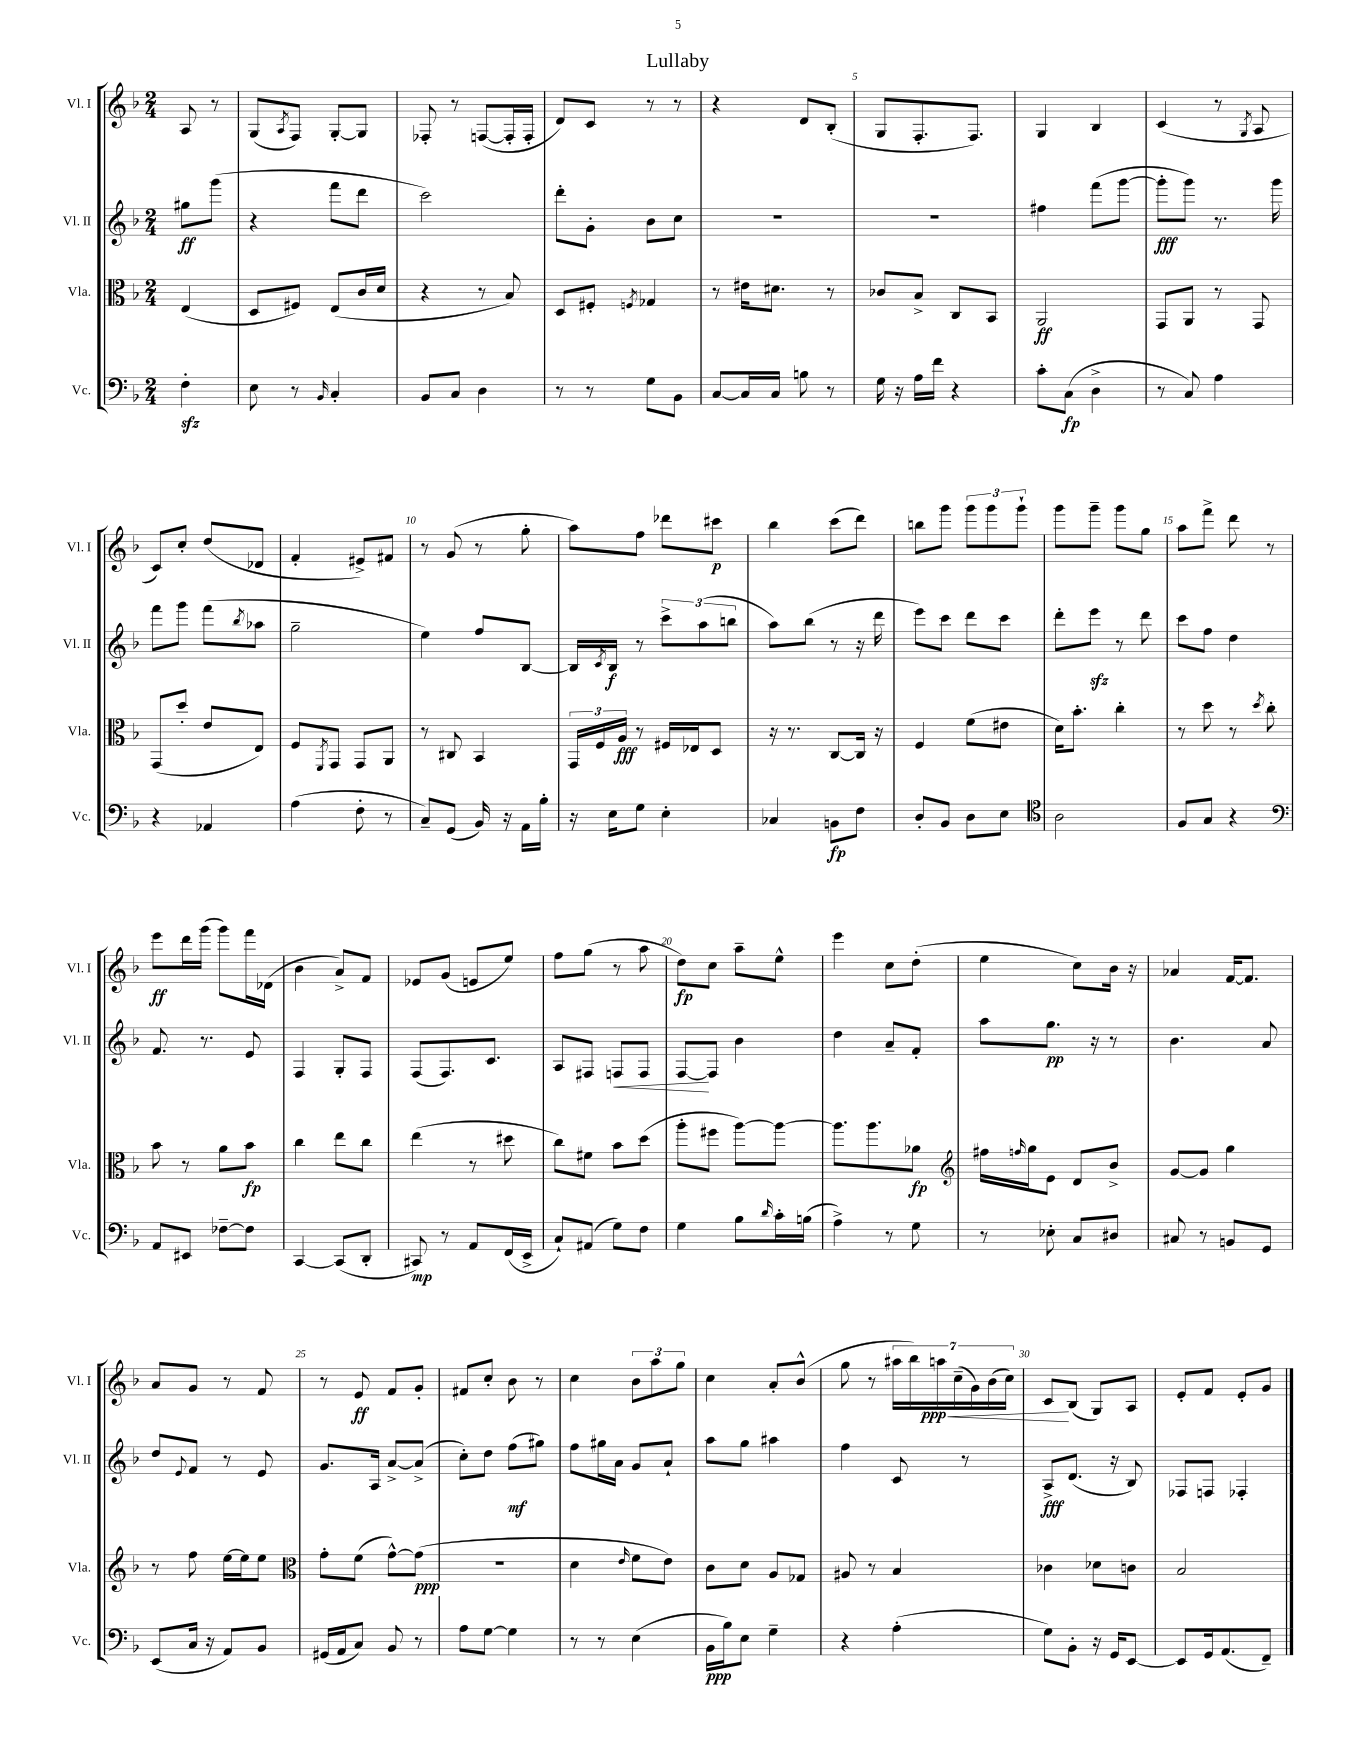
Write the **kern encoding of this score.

**kern	**dynam	**kern	**dynam	**kern	**dynam	**kern	**dynam
*part4	*part4	*part3	*part3	*part2	*part2	*part1	*part1
*staff4	*staff4	*staff3	*staff3	*staff2	*staff2	*staff1	*staff1
*I"Vc.	*	*I"Vla.	*	*I"Vl. II	*	*I"Vl. I	*
*I'Vc.	*	*I'Vla.	*	*I'Vl. II	*	*I'Vl. I	*
*clefF4	*	*clefC3	*	*clefG2	*	*clefG2	*
*k[b-]	*	*k[b-]	*	*k[b-]	*	*k[b-]	*
*M2/4	*	*M2/4	*	*M2/4	*	*M2/4	*
=	=	=	=	=	=	=	=
4Fzz'\	.	(4E/	.	8gg#X\L	ff	8A/	.
.	.	.	.	(8ggg\J	.	8r	.
=1	=1	=1	=1	=1	=1	=1	=1
8E\	.	8D/L	.	4r	.	(8G/L	.
.	.	.	.	.	.	8qA/	.
8r	.	8F#X/J)	.	.	.	8F/J)	.
16qqBB-/	.	.	.	.	.	.	.
4C'/	.	(8E/L	.	8fff\L	.	[8G'/L	.
.	.	16c/L	.	8ddd\J	.	8G/J]	.
.	.	16d/JJ	.	.	.	.	.
=2	=2	=2	=2	=2	=2	=2	=2
8BB-/L	.	4r	.	2ccc\)	.	8F-X'/	.
8C/J	.	.	.	.	.	8r	.
4D\	.	8r	.	.	.	([8Fn/L	.
.	.	8B-/)	.	.	.	16F'/L]	.
.	.	.	.	.	.	16F'/JJ	.
=3	=3	=3	=3	=3	=3	=3	=3
8r	.	8D/L	.	8ddd'\L	.	8d/L)	.
8r	.	8F#X'/J	.	8g'\J	.	8c/J	.
.	.	8qFn/	.	.	.	.	.
8G\L	.	4G-X/	.	8b-\L	.	8r	.
8BB-\J	.	.	.	8cc\J	.	8r	.
=4	=4	=4	=4	=4	=4	=4	=4
[8C/L	.	8r	.	2r	.	4r	.
16C/L]	.	16e#X\KL	.	.	.	.	.
16C/JJ	.	8.d#X\J	.	.	.	.	.
8Bn\	.	.	.	.	.	8d/L	.
8r	.	8r	.	.	.	(8B-'/J	.
=5	=5	=5	=5	=5	=5	=5	=5
16G\	.	8c-X/L	.	2r	.	8G/L	.
16r	.	.	.	.	.	.	.
16A\LL	.	8B-^/J	.	.	.	8.F'/	.
16f\JJ	.	.	.	.	.	.	.
4r	.	8C/L	.	.	.	.	.
.	.	.	.	.	.	8.F/J)	.
.	.	8BB-/J	.	.	.	.	.
=6	=6	=6	=6	=6	=6	=6	=6
8c'\L	.	2AA/	ff	4ff#X\	.	4G/	.
(8C\J	fp	.	.	.	.	.	.
4D^\	.	.	.	(8fff\L	.	4B-/	.
.	.	.	.	[8ggg\J	.	.	.
=7	=7	=7	=7	=7	=7	=7	=7
8r	.	8GG/L	.	8ggg'\L]	fff	(4c/	.
8C/)	.	8AA/J	.	8ggg\J)	.	.	.
4A\	.	8r	.	8.r	.	8r	.
.	.	.	.	.	.	8qG/	.
.	.	8GG/	.	.	.	8A/	.
.	.	.	.	16ggg\	.	.	.
!!LO:LB:g=z
=8	=8	=8	=8	=8	=8	=8	=8
4r	.	(8GG/L	.	8fff\L	.	8c/L)	.
.	.	8dd'/J	.	8ggg\J	.	8cc'/J	.
4AA-X/	.	8e/L	.	(8fff\L	.	(8dd/L	.
.	.	.	.	8qbb-/	.	.	.
.	.	8E/J)	.	8aa-X\J	.	8d-X/J	.
=9	=9	=9	=9	=9	=9	=9	=9
(4A\	.	8F/L	.	2gg~\	.	4f'/	.
.	.	8qFF/	.	.	.	.	.
.	.	8GG/J	.	.	.	.	.
8F'\	.	8GG/L	.	.	.	8e#X^/L)	.
8r	.	8AA/J	.	.	.	8f#X/J	.
=10	=10	=10	=10	=10	=10	=10	=10
8C~/L)	.	8r	.	4ee\)	.	8r	.
(8GG/J	.	8C#X/	.	.	.	(8g/	.
16BB-/)	.	4BB-/	.	8ff/L	.	8r	.
16r	.	.	.	.	.	.	.
16AA\LL	.	.	.	[8B-/J	.	8gg'\	.
16B-'\JJ	.	.	.	.	.	.	.
=11	=11	=11	=11	=11	=11	=11	=11
16r	.	24GG/LL	.	16B-/LL]	.	8aa\L)	.
.	.	24F/	.	.	.	.	.
.	.	.	.	8qc/	.	.	.
16E\KL	.	.	.	16B-/JJ	f	.	.
.	.	24A/JJ	fff	.	.	.	.
8G\J	.	8r	.	8r	.	8ff\J	.
4E'\	.	16F#X/LL	.	12ccc^\L	.	8ddd-X\L	.
.	.	16E-X/J	.	.	.	.	.
.	.	.	.	(12aa\	.	.	.
.	.	8D/J	.	.	.	8ccc#X\J	p
.	.	.	.	12bbn\J	.	.	.
=12	=12	=12	=12	=12	=12	=12	=12
4C-X/	.	16r	.	8aa\L)	.	4bb-\	.
.	.	8.r	.	.	.	.	.
.	.	.	.	(8bb-\J	.	.	.
8BBn\L	fp	[8C/L	.	8r	.	(8ccc\L	.
8F\J	.	16C/Jk]	.	16r	.	8ddd\J)	.
.	.	16r	.	16ddd\	.	.	.
=13	=13	=13	=13	=13	=13	=13	=13
8D'/L	.	4F/	.	8eee\L)	.	8bbn\L	.
8BB-/J	.	.	.	8ccc\J	.	8ggg\J	.
8D\L	.	(8f\L	.	8ddd\L	.	12ggg\L	.
.	.	.	.	.	.	12ggg\	.
8E\J	.	8e#X\J	.	8ccc\J	.	.	.
.	.	.	.	.	.	12ggg`\J	.
=14	=14	=14	=14	=14	=14	=14	=14
*clefC4	*	*	*	*	*	*	*
2A\	.	16d\KL)	.	8ddd'\L	.	8ggg\L	.
.	.	8.b-'\J	.	.	.	.	.
.	.	.	.	8eeezz\J	.	8ggg~\J	.
.	.	4cc'\	.	8r	.	8ggg\L	.
.	.	.	.	8ddd\	.	8gg\J	.
=15	=15	=15	=15	=15	=15	=15	=15
8F/L	.	8r	.	8ccc\L	.	8aa\L	.
8G/J	.	8dd\	.	8ff\J	.	8fff^\J	.
4r	.	8r	.	4dd\	.	8ddd\	.
.	.	8qdd/	.	.	.	.	.
.	.	8cc'\	.	.	.	8r	.
!!LO:LB:g=z
=16	=16	=16	=16	=16	=16	=16	=16
*clefF4	*	*	*	*	*	*	*
8AA/L	.	8b-\	.	8.f/	.	8eee\L	ff
8EE#X/J	.	8r	.	.	.	16ddd\L	.
.	.	.	.	8.r	.	(16ggg\JJ	.
[8F-X~\L	.	8a\L	.	.	.	8ggg\L)	.
8F-\J]	.	8b-\J	fp	8e/	.	16fff\L	.
.	.	.	.	.	.	(16d-X\JJ	.
=17	=17	=17	=17	=17	=17	=17	=17
[4CC/	.	4cc\	.	4F/	.	4b-\	.
(8CC/L]	.	8ee\L	.	8G'/L	.	8a^/L)	.
8DD'/J	.	8cc\J	.	8F/J	.	8f/J	.
=18	=18	=18	=18	=18	=18	=18	=18
8CC#X/)	mp	(4ee\	.	(8F/L	.	8e-X/L	.
8r	.	.	.	8.F/)	.	(8g/J	.
8AA/L	.	8r	.	.	.	8en/L	.
.	.	.	.	8.c/J	.	.	.
(16FF/L	.	8dd#X\	.	.	.	8ee/J)	.
16EE^/JJ	.	.	.	.	.	.	.
=19	=19	=19	=19	=19	=19	=19	=19
8C`/L)	.	8cc\L)	.	8A/L	.	8ff\L	.
(8AA#X/J	.	8f#X\J	.	8F#X/J	.	(8gg\J	.
!	!	!	!	!	!LO:HP:b	!	!
8G\L)	.	8b-\L	.	8Fn/L	<	8r	.
8F\J	.	(8dd\J	.	8F/J	.	8aa\	.
=20	=20	=20	=20	=20	=20	=20	=20
4G\	.	8aa'\L	.	[8F/L	.	8dd\L)	fp
.	.	8ff#X\J	.	8F/J]	[	8cc\J	.
8B-\L	.	[8aa\L)	.	4b-\	.	8aa~\L	.
16qqd/	.	.	.	.	.	.	.
16c'\L	.	8aa\J_	.	.	.	8ee^^\J	.
(16Bn\JJ	.	.	.	.	.	.	.
=21	=21	=21	=21	=21	=21	=21	=21
4A^\)	.	8.aa\L]	.	4dd\	.	4eee\	.
.	.	8.aa\	.	.	.	.	.
8r	.	.	.	8a~/L	.	8cc\L	.
8G\	.	8a-X\J	fp	8f'/J	.	(8dd'\J	.
=22	=22	=22	=22	=22	=22	=22	=22
*	*	*clefG2	*	*	*	*	*
8r	.	16ff#X\LL	.	8aa\L	.	4ee\	.
.	.	16qqffn/	.	.	.	.	.
.	.	16gg\J	.	.	.	.	.
8E-X'\	.	8e\J	.	8.gg\J	pp	.	.
8C/L	.	8d/L	.	.	.	8cc\L)	.
.	.	.	.	16r	.	.	.
8D#X/J	.	8b-^/J	.	8r	.	16b-\Jk	.
.	.	.	.	.	.	16r	.
=23	=23	=23	=23	=23	=23	=23	=23
8C#X/	.	[8g/L	.	4.b-\	.	4a-X/	.
8r	.	8g/J]	.	.	.	.	.
8BBn/L	.	4gg\	.	.	.	[16f/KL	.
.	.	.	.	.	.	8.f/J]	.
8GG/J	.	.	.	8a/	.	.	.
!!LO:LB:g=z
=24	=24	=24	=24	=24	=24	=24	=24
(8EE/L	.	8r	.	8dd/L	.	8a/L	.
.	.	.	.	8qqe/	.	.	.
16C/Jk	.	8ff\	.	8f/J	.	8g/J	.
16r	.	.	.	.	.	.	.
8AA/L)	.	[16ee\LL	.	8r	.	8r	.
.	.	16ee\J]	.	.	.	.	.
8BB-/J	.	8ee\J	.	8e/	.	8f/	.
=25	=25	=25	=25	=25	=25	=25	=25
*	*	*clefC3	*	*	*	*	*
(16GG#X/LL	.	8g'\L	.	8.g/L	.	8r	.
16AA/J	.	.	.	.	.	.	.
8C/J)	.	(8f\J	.	.	.	8e/	ff
.	.	.	.	16A/Jk	.	.	.
8BB-/	.	[8g^^\L)	.	[8a^/L	.	8f/L	.
8r	.	(8g\J]	ppp	(8a^/J]	.	8g'/J	.
=26	=26	=26	=26	=26	=26	=26	=26
8A\L	.	2r	.	8cc'\L)	.	8f#X/L	.
[8G\J	.	.	.	8dd\J	.	8cc'/J	.
4G\]	.	.	.	(8ff\L	mf	8b-\	.
.	.	.	.	8gg#X\J)	.	8r	.
=27	=27	=27	=27	=27	=27	=27	=27
8r	.	4d\	.	8ff\L	.	4cc\	.
8r	.	.	.	16gg#X\L	.	.	.
.	.	.	.	16a\JJ	.	.	.
.	.	16qqe/	.	.	.	.	.
(4E\	.	8f\L	.	8g/L	.	12b-\L	.
.	.	.	.	.	.	12aa\	.
.	.	8e\J)	.	8a`/J	.	.	.
.	.	.	.	.	.	12gg\J	.
=28	=28	=28	=28	=28	=28	=28	=28
16BB-\LL	ppp	8c\L	.	8aa\L	.	4cc\	.
16B-\J)	.	.	.	.	.	.	.
8E\J	.	8d\J	.	8gg\J	.	.	.
4G~\	.	8A/L	.	4aa#X\	.	8a'/L	.
.	.	8G-X/J	.	.	.	(8b-^^/J	.
=29	=29	=29	=29	=29	=29	=29	=29
4r	.	8A#X/	.	4ff\	.	8gg\	.
.	.	8r	.	.	.	8r	.
(4A'\	.	4B-/	.	8c/	.	28aa#X\LL	.
.	.	.	.	.	.	28bb-\)	.
!	!	!	!	!	!	!	!LO:HP:b
.	.	.	.	.	.	28aan\	< ppp
.	.	.	.	.	.	(28cc~\	.
.	.	.	.	8r	.	.	.
.	.	.	.	.	.	28g\)	.
.	.	.	.	.	.	(28b-\	.
.	.	.	.	.	.	28cc\JJ)	.
=30	=30	=30	=30	=30	=30	=30	=30
8G\L)	.	4c-X\	.	8A^/L	fff	8c/L	.
8BB-'\J	.	.	.	(8.d/J	.	(8B-/J	[
16r	.	8d-X\L	.	.	.	8G/L)	.
16GG/KL	.	.	.	16r	.	.	.
[8EE/J	.	8cn\J	.	8B-/)	.	8A/J	.
=31	=31	=31	=31	=31	=31	=31	=31
8EE/L]	.	2B-/	.	8F-X/L	.	8e'/L	.
16GG/k	.	.	.	8Fn/J	.	8f/J	.
(8.AA/	.	.	.	.	.	.	.
.	.	.	.	4F-X'/	.	8e'/L	.
8FF~/J)	.	.	.	.	.	8g/J	.
==	==	==	==	==	==	==	==
*-	*-	*-	*-	*-	*-	*-	*-
